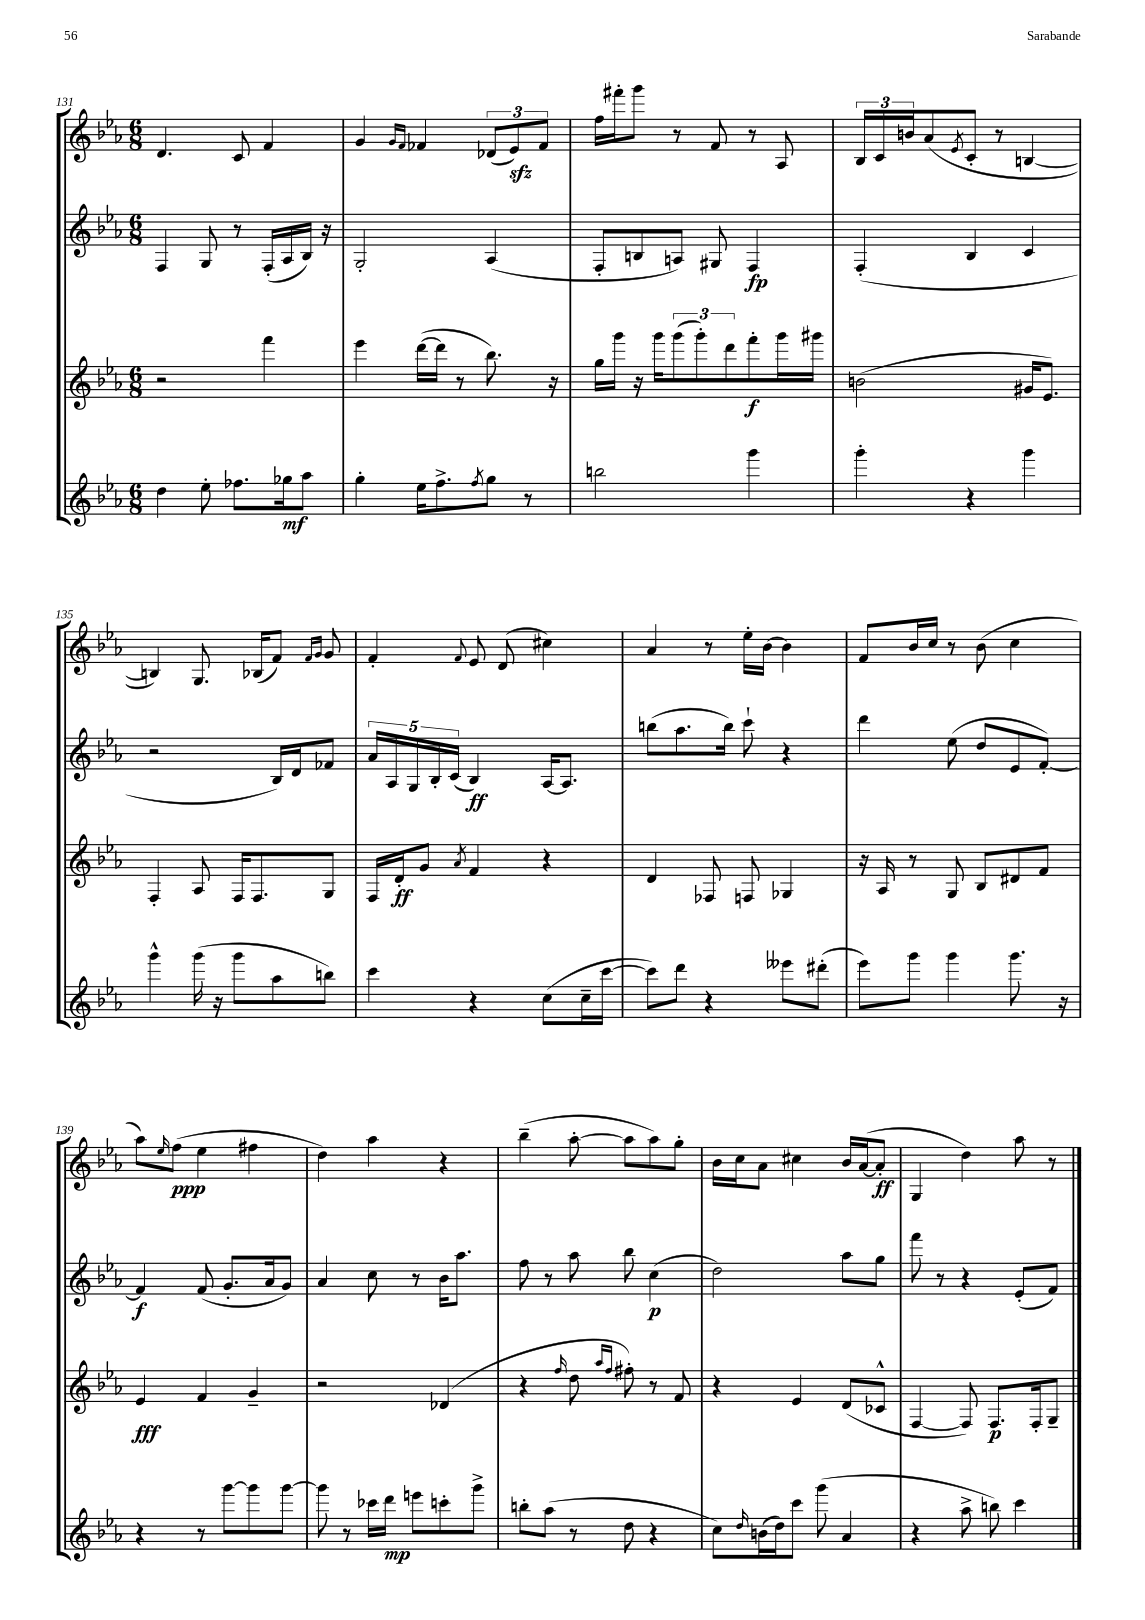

**kern	**kern	**kern	**kern
*staff4	*staff3	*staff2	*staff1
*clefG2	*clefG2	*clefG2	*clefG2
*k[b-e-a-]	*k[b-e-a-]	*k[b-e-a-]	*k[b-e-a-]
*M6/8	*M6/8	*M6/8	*M6/8
4dd\	2r	4F/	4.d/
8ee-'\	.	8G/	.
8.ff-\L	.	8r	8c/
.	4fff\	(16F'/LL	4f/
16gg-\k	.	16A-/	.
8aa-\J	.	16B-/JJ)	.
.	.	16r	.
=	=	=	=
4gg'\	4eee-\	2G'/	4g/
.	.	.	16qqg/LL
.	.	.	16qqf/JJ
16ee-\LK	([16ddd\LL	.	4f-/
8.ff^\	16ddd\]JJ	.	.
.	8r	.	.
8qff/	.	.	.
8gg\J	8.bb-\)	(4A-/	(12d-/L
.	.	.	12e-/)
8r	.	.	.
.	.	.	12f-/J
.	16r	.	.
=	=	=	=
2bb\	16gg\LL	8F'/L	16ff\LL
.	16ggg\JJ	.	16fff#'\J
.	16r	8B/	8ggg\J
.	16ggg\LK	.	.
.	(12ggg\	8A/J)	8r
.	12ggg'\)	.	.
.	.	8G#/	8f/
.	12ddd\	.	.
4ggg\	8fff'\	4F/	8r
.	16ggg\L	.	8A-/
.	16ggg#\JJ	.	.
=	=	=	=
4ggg'\	(2b\	(4F'/	24B-/LL
.	.	.	24c/
.	.	.	24b/J
.	.	.	(8a-/
.	.	.	8qe-/
4r	.	4B-/	8c'/J
.	.	.	8r
4ggg\	16g#/LK	4c/	[4B/
.	8.e-/J)	.	.
=	=	=	=
4ggg^^\	4F'/	2r	4B/])
(16ggg\	8A-/	.	8.G/
16r	.	.	.
8ggg\L	16F/LK	.	.
.	8.F/	.	(16B-/LK
8aa-\	.	16B-/LL)	8f/J)
.	.	16d/J	.
.	.	.	16qqf/LL
.	.	.	16qqg/JJ
8bb\J)	8G/J	8f-/J	8g/
=	=	=	=
4ccc\	16F/LL	20a-/LL	4f'/
.	.	20A-/	.
.	16d'/J	.	.
.	.	20G/	.
.	8g/J	.	.
.	.	20B-'/	.
.	.	(20c/JJ	.
.	8qa-/	.	8qqf/
4r	4f/	4B-/)	8e-/
.	.	.	(8d/
(8cc\L	4r	[16A-/LK	4cc#\)
.	.	8.A-/]J	.
16cc~\L	.	.	.
[16ccc\JJ	.	.	.
=	=	=	=
8ccc\]L)	4d/	(8bb\L	4a-/
8ddd\J	.	8.aa-\	.
4r	8F-/	.	8r
.	.	16bb\Jk)	.
.	8F/	8ccc`\	16ee-'\LL
.	.	.	[16b-\JJ
8eee--\L	4G-/	4r	4b-\]
(8ddd#'\J	.	.	.
=	=	=	=
8eee-\L)	16r	4ddd\	8f/L
.	16A-/	.	.
8ggg\J	8r	.	16b-/L
.	.	.	16cc/JJ
4ggg\	8G/	(8ee-\	8r
.	8B-/L	8dd/L	(8b-\
8.ggg\	8d#/	8e-/	4cc\
.	8f/J	[8f'/J)	.
16r	.	.	.
=	=	=	=
4r	4e-/	4f/]	8aa-\L)
.	.	.	16qqee-/
.	.	.	(8ff\J
8r	4f/	(8f/	4ee-\
[8ggg\L	.	8.g'/L	.
8ggg\]	4g~/	.	4ff#\
.	.	16a-/k	.
[8ggg\J	.	8g/J)	.
=	=	=	=
8ggg\]	2r	4a-/	4dd\)
8r	.	.	.
16ccc-\LL	.	8cc\	4aa-\
16ddd\JJ	.	.	.
8eee\L	.	8r	.
8ccc'\	(4d-/	16b-\LK	4r
.	.	8.aa-\J	.
8ggg^\J	.	.	.
=	=	=	=
8bb'\L	4r	8ff\	(4bb-~\
(8aa-\J	.	8r	.
.	16qqff/	.	.
8r	8dd\	8aa-\	[8aa-'\
.	16qqaa-/LL	.	.
.	16qqff/JJ	.	.
8dd\	8ff#'\)	8bb-\	8aa-\]L
4r	8r	(4cc\	8aa-\)
.	8f/	.	8gg'\J
=	=	=	=
8cc\L)	4r	2dd\)	16b-\LL
.	.	.	16cc\J
16qqdd/	.	.	.
(16b\L	.	.	8a-\J
16dd\J)	.	.	.
8ccc\J	4e-/	.	4cc#\
(8ggg\	.	.	.
4a-/	(8d/L	8aa-\L	16b-/LL
.	.	.	([16a-/J
.	8c-^^/J	8gg\J	8a-'/]J
=	=	=	=
4r	[4F/	8fff\	4G/
.	.	8r	.
8aa-^\	8F/])	4r	4dd\)
8bb\)	8.F/L	.	.
4ccc\	.	(8e-'/L	8aa-\
.	16F'/k	.	.
.	8G~/J	8f/J)	8r
==	==	==	==
*-	*-	*-	*-
